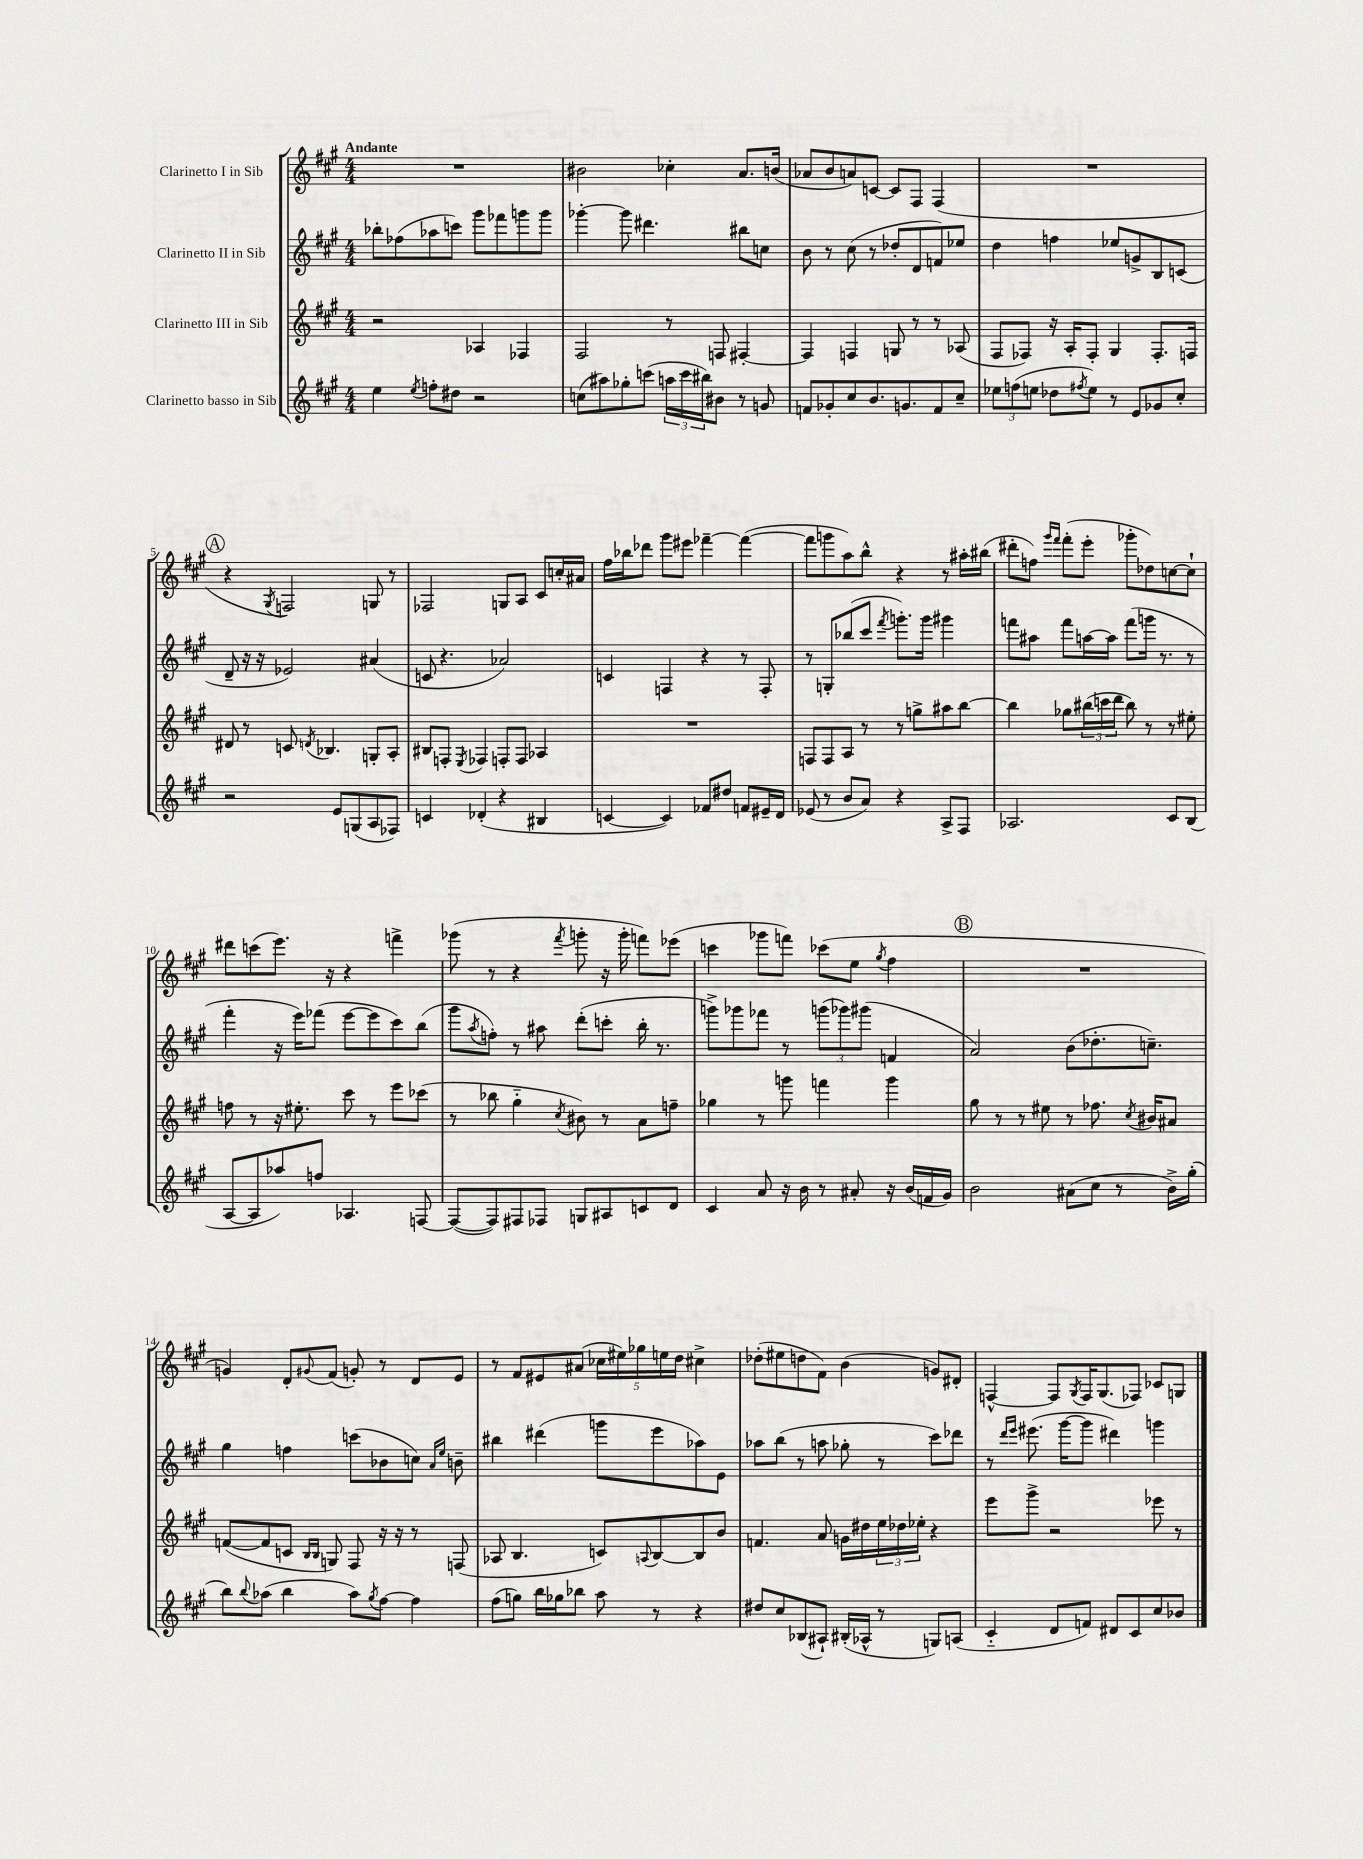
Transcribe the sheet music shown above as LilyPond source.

<<
\new StaffGroup <<
\new Staff = "s0" \with { instrumentName = "Clarinetto I in Sib" } {
    \clef treble \key a \major \numericTimeSignature \time 4/4 \tempo "Andante"
    R1 |
    bis'2 ces''4-. a'8. b'16( |
    aes'8 b'8 a'8) c'8~ c'8 fis8 fis4( |
    R1 |
    \mark \markup { \circle "A" } r4 \acciaccatura { gis8 } f2) g8 r8 |
    fes2 g8 a8 cis'8 c''16-. ais'16 |
    fis''16 bes''16 des'''8 gis'''8 eis'''8 fes'''4~-- fes'''4~( |
    fes'''8 g'''8 a''8) b''8-^ r4 r8 ais''16-. bis''16( |
    dis'''8-. f''8) \grace { gis'''16 fis'''16 } fis'''8-.( e'''8-. ges'''8-. des''8) c''8~ c''8-! |
    dis'''8 c'''8( e'''8.) r16 r4 f'''4-> |
    ges'''8( r8 r4 \acciaccatura { fis'''8 } g'''8-. r16 g'''16-. f'''8) ees'''8( |
    c'''4 ges'''8 f'''8) ces'''8( e''8 \acciaccatura { gis''8 } fis''4 |
    \mark \markup { \circle "B" } R1 |
    g'4) d'8-. \appoggiatura { gis'8 } fis'8( g'8-.) r8 d'8 e'8 |
    r8 fis'8 eis'8 ais'8( \tuplet 5/4 { ces''16 eis''16) ges''16 e''16 d''16 } cis''4-> |
    des''8-.( eis''8 d''8 fis'8) b'4( g'8) dis'8-. |
    f4~-^ f8 \acciaccatura { gis8 } f16 gis8.( fes8) ces'8 g8 \bar "|." |
}
\new Staff = "s1" \with { instrumentName = "Clarinetto II in Sib" } {
    \clef treble \key a \major \numericTimeSignature \time 4/4
    bes''8-. fes''8( aes''8 c'''8) gis'''8 fes'''8 g'''8 g'''8 |
    ges'''4~-. ges'''8 dis'''4. bis''8 c''8 |
    b'8 r8 cis''8( r8 des''8-. d'8 f'8) ees''8 |
    d''4 f''4 ees''8 g'8-> b8 c'8( |
    \mark \markup { \circle "A" } d'8-- r16 r16 ees'2) ais'4( |
    c'8 r4. aes'2) |
    c'4 f4 r4 r8 f8-. |
    r8 g8-. bes''8( cis'''8 \acciaccatura { fis'''8 } g'''8.-.) g'''16 gis'''4 |
    f'''8 ais''8 f'''8 a''16~ a''16 f'''8( g'''16 r8. r8 |
    fis'''4-. r16 e'''16) fes'''8( e'''8~ e'''8 cis'''8) b''8( |
    gis'''8 \acciaccatura { a''8 } f''8-.) r8 ais''8 d'''8-.( c'''8-. b''16-. r8. |
    g'''8->) ges'''8 fes'''8 r8 \tuplet 3/2 { g'''8( ges'''8) gis'''8( } f'4 |
    \mark \markup { \circle "B" } a'2) b'8( des''8.-. c''8.--) |
    gis''4 f''4 c'''8( bes'8 c''8) \grace { a'16 e''16 } b'8-- |
    bis''4 dis'''4( g'''8 e'''8 aes''8) e'8 |
    aes''8 b''8( r8 a''8 ges''8-. r8 cis'''8) des'''8 |
    r8 \grace { d'''16 e'''16 } eis'''8.( gis'''16~ gis'''8 dis'''4) g'''4 \bar "|." |
}
\new Staff = "s2" \with { instrumentName = "Clarinetto III in Sib" } {
    \clef treble \key a \major \numericTimeSignature \time 4/4
    r2 aes4 fes4 |
    fis2 r8 f8 fis4~-. |
    fis4 f4 g8 r8 r8 aes8( |
    fis8 fes8) r16 a16-. fes8-. gis4 fes8.-. f16 |
    \mark \markup { \circle "A" } dis'8 r8 c'8 \acciaccatura { d'8 } bes4. g8-. a8-. |
    bis8 f8-. \acciaccatura { e8 } fes4 f8-. f8 aes4 |
    R1 |
    f8 f8 a8 r8 r8 g''8-> ais''8 b''8~ |
    b''4 ges''8 \tuplet 3/2 { bis''16( c'''16 d'''16 } bis''8) r8 r8 eis''8-. |
    f''8 r8 r16 eis''8.-. cis'''8 r8 e'''8 ces'''8( |
    r8 bes''8 gis''4-_ \acciaccatura { cis''8 } bis'8) r8 a'8 f''8-- |
    ges''4 r8 g'''8 f'''4 g'''4 |
    \mark \markup { \circle "B" } gis''8 r8 r8 eis''8 r8 fes''8. \acciaccatura { cis''8 } bis'16 ais'8 |
    f'8~( f'8 c'8 \grace { b16 b16 } g8) fis8 r16 r16 r8 f8( |
    aes8 b4. c'8) \appoggiatura { a8 } b8~ b8 b'8 |
    f'4. a'8 g'16 dis''16 \tuplet 3/2 { e''16 des''16 ees''16-. } r4 |
    e'''8 gis'''8-> r2 ees'''8 r8 \bar "|." |
}
\new Staff = "s3" \with { instrumentName = "Clarinetto basso in Sib" } {
    \clef treble \key a \major \numericTimeSignature \time 4/4
    e''4 \acciaccatura { e''8 } f''8-. dis''8 r2 |
    c''8( ais''8) ges''8-. c'''8( \tuplet 3/2 { a''16 c'''16 bis''16) } bis'8 r8 g'8 |
    f'8 ges'8-. cis''8 b'8. g'8. f'8 cis''8-- |
    \tuplet 3/2 { ees''8 f''8( e''8 } des''8 \acciaccatura { fis''8 } e''8) r8 e'8 ges'8 cis''8-. |
    \mark \markup { \circle "A" } r2 e'8 g8( a8 fes8) |
    c'4 des'4-.( r4 bis4 |
    c'4~ c'4) fes'8 dis''8 f'8 eis'16-- d'16 |
    ees'8( r8 b'8 a'8) r4 a8-> fis8 |
    aes2. cis'8 b8( |
    a8~ a8 aes''8) f''8 aes4. f8~ |
    f8~( f8) fis8 fes8 g8 ais8 c'8 d'8 |
    cis'4 a'8 r16 b'16 r8 ais'8-. r16 b'16( f'16 gis'16) |
    \mark \markup { \circle "B" } b'2 ais'8( cis''8 r8 b'16->) gis''16-.( |
    b''8) \appoggiatura { b''8 } aes''8( b''4 aes''8) \acciaccatura { gis''8 } fis''8~ fis''4 |
    fis''8( g''8) b''16 ges''16 bes''8 a''8 r8 r4 |
    dis''8 cis''8 bes8( ais8-!) bis16-.( aes16-^ r8 g8) a8( |
    cis'4-_ d'8 f'8) dis'8 cis'8 cis''8 bes'8 \bar "|." |
}
>>
>>
